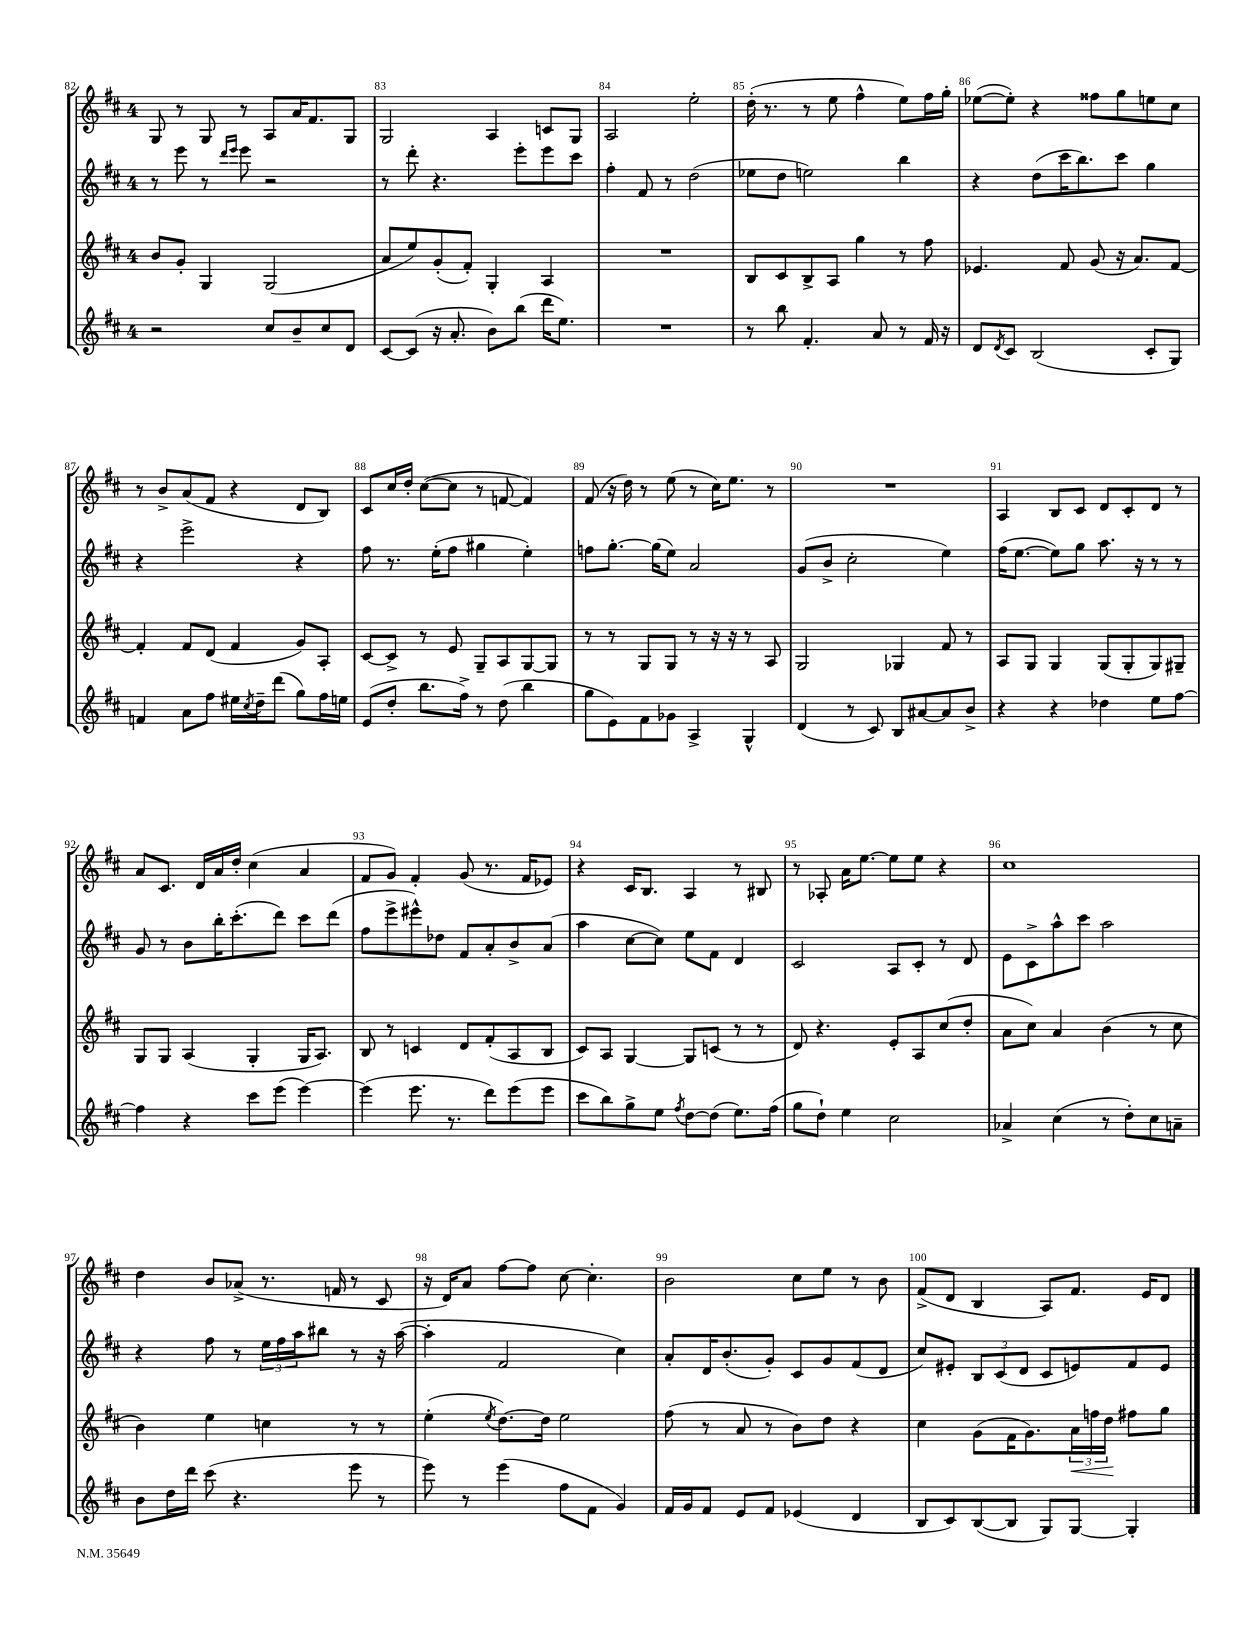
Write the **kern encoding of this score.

**kern	**kern	**dynam	**kern	**kern
*part4	*part3	*part3	*part2	*part1
*staff4	*staff3	*staff3	*staff2	*staff1
*clefG2	*clefG2	*	*clefG2	*clefG2
*k[f#c#]	*k[f#c#]	*	*k[f#c#]	*k[f#c#]
*M4/4	*M4/4	*	*M4/4	*M4/4
=82	=82	=82	=82	=82
2r	8b/L	.	8r	8G/
.	8g'/J	.	8eee\	8r
.	4G/	.	8r	8G/
.	.	.	16qqddd/LL	.
.	.	.	16qqeee/JJ	.
.	.	.	8eee\	8r
8cc#/L	(2G/	.	2r	8A/L
8b~/	.	.	.	16a/K
.	.	.	.	8.f#/
8cc#/	.	.	.	.
8d/J	.	.	.	8G/J
=83	=83	=83	=83	=83
[8c#/L	8a/L	.	8r	2G/
(8c#/J]	8ee/)	.	8ddd'\	.
16r	(8g'/	.	4.r	.
8.a'/	.	.	.	.
.	8f#'/J)	.	.	.
8b\L)	4G'/	.	.	4A/
(8bb\J	.	.	8eee'\L	.
16ddd\KL	4A/	.	8eee\	8cn/L
8.ee\J)	.	.	.	.
.	.	.	8ccc#\J	8G/J
=84	=84	=84	=84	=84
1r	1r	.	4ff#'\	2A/
.	.	.	8f#/	.
.	.	.	8r	.
.	.	.	(2dd\	2ee'\
=85	=85	=85	=85	=85
8r	8B/L	.	8ee-X\L	(16dd'\
.	.	.	.	8.r
8bb\	8c#/	.	8dd\J	.
4.f#'/	8B^/	.	2een\)	8r
.	8A/J	.	.	8ee\
.	4gg\	.	.	4ff#^^\
8a/	.	.	.	.
8r	8r	.	4bb\	8ee\L)
16f#/	8ff#\	.	.	16ff#\L
16r	.	.	.	16gg'\JJ
=86	=86	=86	=86	=86
8d/L	4.e-X/	.	4r	([8ee-X\L
8qd/	.	.	.	.
8c#/J	.	.	.	8ee-'\J])
(2B/	.	.	(8dd\L	4r
.	8f#/	.	16ccc#\K	.
.	.	.	8.bb\)	.
.	(8g/	.	.	8ff##X\L
.	16r	.	8ccc#\J	8gg\
.	8.a/L)	.	.	.
8c#'/L	.	.	4gg\	8een\
8G/J)	[8f#/J	.	.	8cc#\J
!!LO:LB:g=z
=87	=87	=87	=87	=87
4fn/	4f#'/]	.	4r	8r
.	.	.	.	8b^/L
8a\L	8f#/L	.	2eee^\	(8a/
8ff#\J	(8d/J	.	.	8f#/J
16ee#X\LL	4f#/	.	.	4r
8qcc#/	.	.	.	.
16dd~\J	.	.	.	.
(8ddd\J	.	.	.	.
8gg\L)	8g/L)	.	4r	8d/L
16ff#\L	8A'/J	.	.	8B/J)
16een\JJ	.	.	.	.
=88	=88	=88	=88	=88
(8e/L	[8c#/L	.	8ff#\	8c#/L
8dd'/J	8c#^/J]	.	8.r	16cc#/L
.	.	.	.	16dd'/JJ
8.bb\L	8r	.	.	([8cc#\L
.	.	.	(16ee'\KL	.
.	8e/	.	8ff#\J	8cc#\J]
16ff#^\Jk)	.	.	.	.
8r	8G~/L	.	4gg#X\	8r
(8dd\	8A/	.	.	[8fn/
4bb\	[8G/	.	4ee'\)	4f/])
.	8G/J]	.	.	.
=89	=89	=89	=89	=89
8gg\L	8r	.	8ffn\L	(8f#/
8e\)	8r	.	[8.gg'\J	16r
.	.	.	.	16dd\)
8f#\	8G/L	.	.	8r
.	.	.	(16gg\KL]	.
8g-X\J	8G/J	.	8ee\J)	(8ee\
4A^/	8r	.	2a/	8r
.	16r	.	.	16cc#\KL)
.	16r	.	.	8.ee\J
4G^^/	8r	.	.	.
.	8A/	.	.	8r
=90	=90	=90	=90	=90
(4d/	2G/	.	(8g/L	1r
.	.	.	8b^/J	.
8r	.	.	2cc#'\	.
8c#/)	.	.	.	.
8B/L	4G-X/	.	.	.
[8a#X/	.	.	.	.
8a#/]	8f#/	.	4ee\)	.
8b^/J	8r	.	.	.
=91	=91	=91	=91	=91
4r	8A/L	.	(16ff#\KL	4A/
.	.	.	[8.ee\J	.
.	8G/J	.	.	.
4r	4G/	.	8ee\L])	8B/L
.	.	.	8gg\J	8c#/J
4dd-X\	(8G/L	.	8.aa\	8d/L
.	8G'/	.	.	8c#'/
.	.	.	16r	.
8ee\L	8G/)	.	8r	8d/J
[8ff#\J	8G#X~/J	.	8r	8r
!!LO:LB:g=z
=92	=92	=92	=92	=92
4ff#\]	8G/L	.	8g/	8a/L
.	8G/J	.	8r	8.c#/J
4r	(4A/	.	8b\L	.
.	.	.	.	16d/LL
.	.	.	16bb'\K	16a/
.	.	.	(8.ccc#'\	16dd'/JJ
8ccc#\L	4G'/	.	.	(4cc#\
(8eee\J	.	.	8ddd\J)	.
[4eee\)	16G/KL	.	8ccc#\L	4a/
.	8.A/J)	.	.	.
.	.	.	(8ddd\J	.
=93	=93	=93	=93	=93
(4eee\]	8B/	.	8ff#\L	8f#/L
.	8r	.	8eee^\	8g/J)
8.eee\	4cn/	.	8eee#X^^\)	4f#'/
.	.	.	8dd-X\J	.
8.r	.	.	.	.
.	8d/L	.	8f#/L	(8g/
8ddd\L)	(8f#'/	.	8a'/	8.r
(8eee\	8A/	.	8b^/	.
.	.	.	.	16f#/KL
8eee\J	8B/J	.	(8a/J	8e-X/J)
=94	=94	=94	=94	=94
8ccc#\L	8c#/L)	.	4aa\	4r
8bb\)	8A/J	.	.	.
8gg^\	[4G/	.	[8cc#\L	16c#/KL
.	.	.	.	8.B/J
8ee\J	.	.	8cc#\J])	.
8qff#/	.	.	.	.
[8dd\L	8G/L]	.	8ee\L	4A/
(8dd\J]	(8cn/J	.	8f#\J	.
8.ee\L)	8r	.	4d/	8r
.	8r	.	.	8B#X/
(16ff#\Jk	.	.	.	.
=95	=95	=95	=95	=95
8gg\L	8d/)	.	2c#/	8r
8dd`\J)	4.r	.	.	8A-X'/
4ee\	.	.	.	16a\KL
.	.	.	.	[8.ee\J
2cc#\	8e'/L	.	8A/L	8ee\L]
.	8A/	.	8c#'/J	8ee\J
.	(8cc#/	.	8r	4r
.	8dd'/J	.	8d/	.
=96	=96	=96	=96	=96
4a-X^/	8a\L	.	8e\L	1cc#
.	8cc#\J)	.	8c#^\	.
(4cc#\	4a/	.	8aa^^\	.
.	.	.	8ccc#\J	.
8r	(4b\	.	2aa\	.
8dd'\L)	.	.	.	.
8cc#\	8r	.	.	.
8an~\J	8cc#\	.	.	.
!!LO:LB:g=z
=97	=97	=97	=97	=97
8b\L	4b\)	.	4r	4dd\
16dd\L	.	.	.	.
16ddd\JJ	.	.	.	.
(8ccc#\	4ee\	.	8ff#\	8b/L
4.r	.	.	8r	(8a-X^/J
.	4ccn\	.	24ee\LL	8.r
.	.	.	24ff#\	.
.	.	.	24aa\J	.
.	.	.	8bb#X\J	.
.	.	.	.	16fn/
8eee\	8r	.	8r	8r
8r	8r	.	16r	8c#/
.	.	.	([16aa\	.
=98	=98	=98	=98	=98
8eee\)	(4ee'\	.	4aa'\]	16r
.	.	.	.	16d/KL)
8r	.	.	.	8a/J
.	8qee/	.	.	.
(4eee\	[8.dd\L)	.	2f#/	[8ff#\L
.	.	.	.	8ff#\J]
.	16dd\Jk]	.	.	.
8ff#\L	2ee\	.	.	[8cc#\
8f#\J	.	.	.	4.cc#'\]
4g/)	.	.	4cc#\)	.
=99	=99	=99	=99	=99
16f#/LL	(8ff#\	.	8a'/L	2b\
16g/J	.	.	.	.
8f#/J	8r	.	16d/K	.
.	.	.	(8.b'/	.
8e/L	8a/	.	.	.
8f#/J	8r	.	8g'/J)	.
(4e-X/	8b\L)	.	8c#/L	8cc#\L
.	8dd\J	.	8g/	8ee\J
4d/	4r	.	(8f#/	8r
.	.	.	8d/J	8b\
=100	=100	=100	=100	=100
8B/L	4cc#\	.	8cc#/L)	(8f#^/L
8c#/)	.	.	8e#X'/J	8d/J
([8B/	(8g\L	.	12B/L	4B/
.	.	.	(12c#/	.
8B/J]	16f#\K	.	.	.
.	.	.	12d/J	.
.	8.g\)	.	.	.
8G/L)	.	.	8c#/L	8A/L)
!	!	!LO:HP:b	!	!
[8G/J	24a\L	<	8en/)	8.f#/J
.	24ffn\	.	.	.
.	24dd\JJ	.	.	.
4G'/]	8ff#X\L	[	8f#/	.
.	.	.	.	16e/KL
.	8gg\J	.	8e/J	8d/J
==	==	==	==	==
*-	*-	*-	*-	*-
